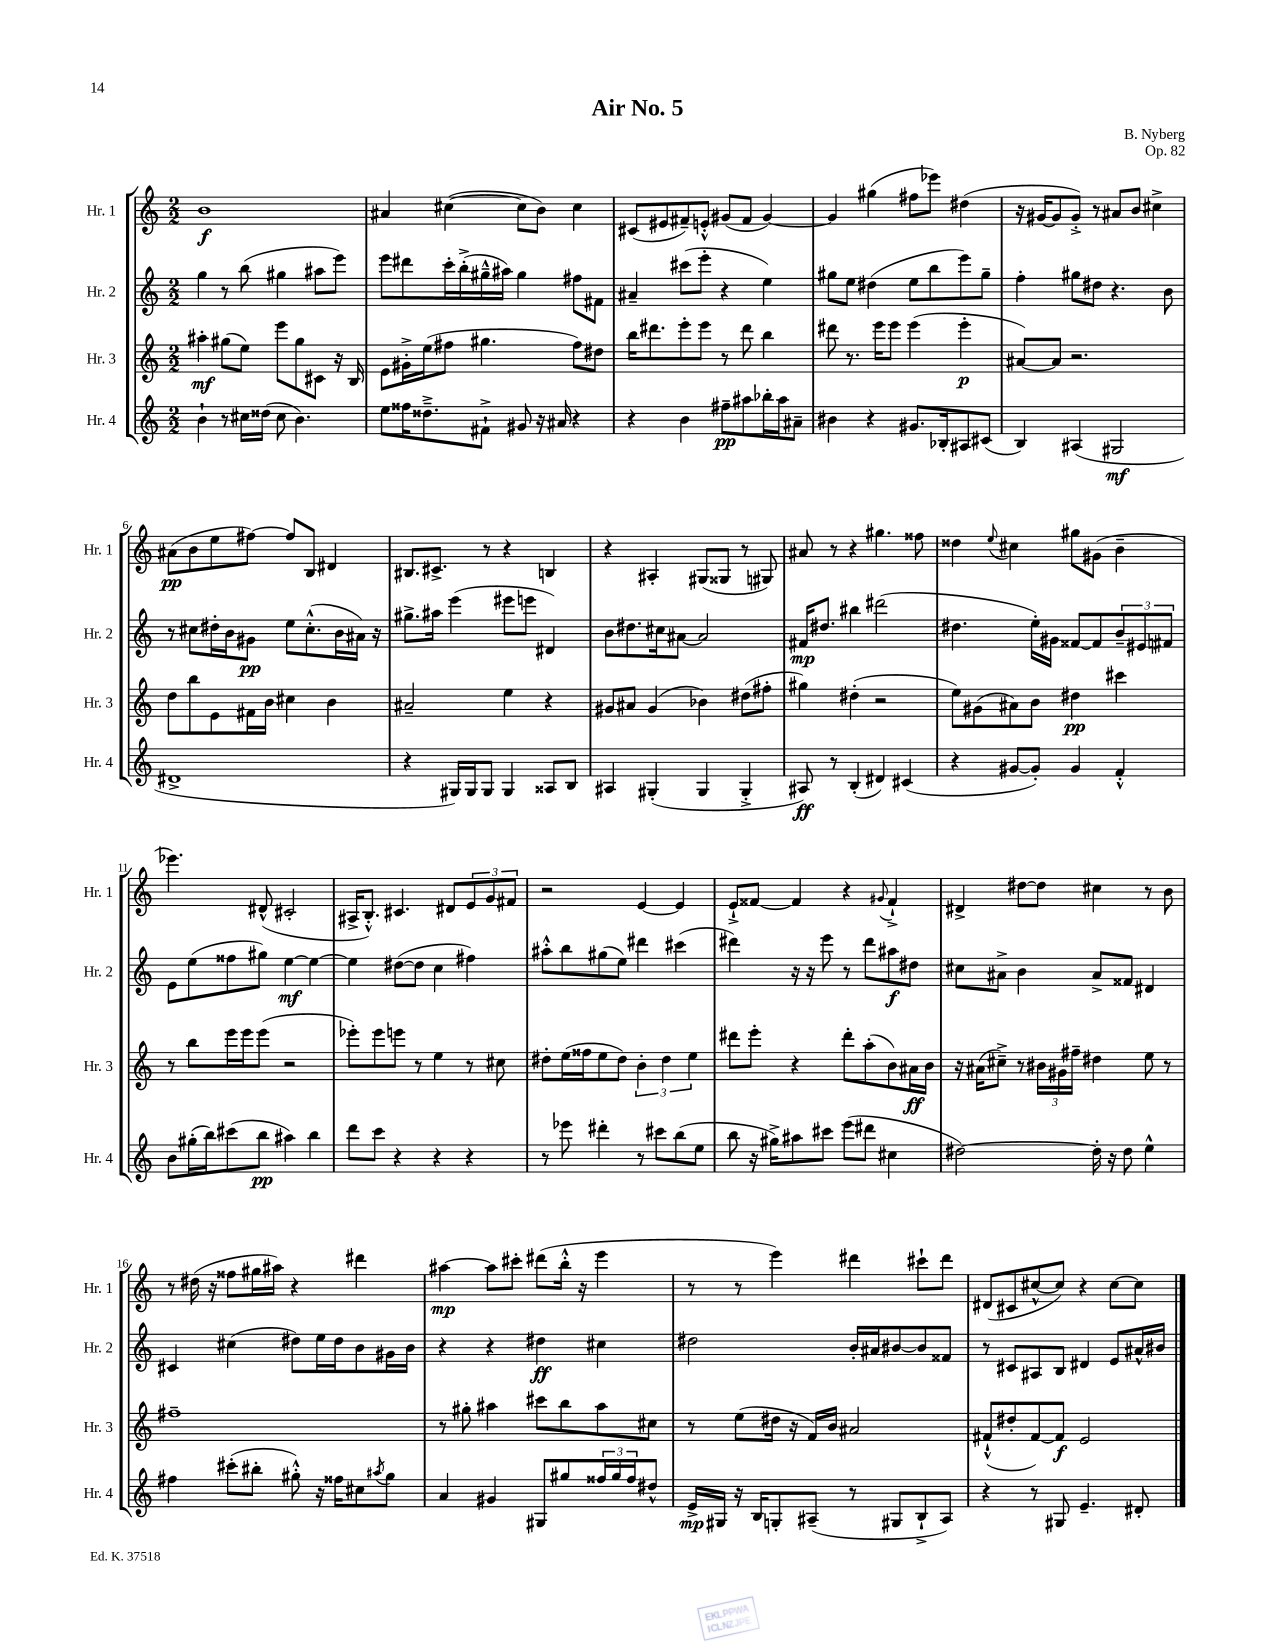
\header { title = "Air No. 5" composer = "B. Nyberg" opus = "Op. 82" }
<<
\new StaffGroup <<
\new Staff = "s0" \with { instrumentName = "Hr. 1" shortInstrumentName = "Hr. 1" } {
    \clef treble \key c \major \numericTimeSignature \time 2/2
    b'1\f |
    ais'4 cis''4~( cis''8 b'8) cis''4 |
    cis'8( eis'8 fis'8--) e'8-.-^ gis'8( fis'8 gis'4~) |
    gis'4 gis''4( fis''8 ees'''8) dis''4( |
    r16 gis'16~ gis'8 gis'8-.->) r8 ais'8 b'8 cis''4-> |
    ais'8\pp( b'8 e''8 fis''8~) fis''8 b8 dis'4 |
    bis8. cis'8.-> r8 r4 b4 |
    r4 ais4-. gis8( gisis8 r8 gis8) |
    ais'8 r8 r4 gis''4. fisis''8 |
    disis''4 \appoggiatura { e''8 } cis''4 gis''8 gis'8( b'4-- |
    ees'''4.) dis'8-^( cis'2-. |
    ais16-> b8.-.-^) cis'4. dis'8 \tuplet 3/2 { e'8 g'8 fis'8 } |
    r2 e'4~ e'4 |
    e'8-!-> fisis'8~ fisis'4 r4 \appoggiatura { gis'8 } fisis'4-!-> |
    dis'4-> dis''8~ dis''8 cis''4 r8 b'8 |
    r8 dis''16( r16 fisis''8 gis''16 ais''16) r4 dis'''4 |
    ais''4~\mp ais''8 cis'''8-. dis'''8( b''16-.-^ r16 e'''4 |
    r8 r8 e'''4) dis'''4 cis'''8-! dis'''8 |
    dis'8( cis'8 cis''8~-^ cis''8) r4 cis''8~ cis''8 \bar "|." |
}
\new Staff = "s1" \with { instrumentName = "Hr. 2" shortInstrumentName = "Hr. 2" } {
    \clef treble \key c \major \numericTimeSignature \time 2/2
    g''4 r8 b''8( gis''4 ais''8 e'''8) |
    e'''8 dis'''8 c'''16-. b''16-.->( gis''16---^ ais''16) gis''4 fis''8 fis'8 |
    ais'4-- cis'''8( e'''8-. r4 e''4) |
    gis''8 e''8 dis''4( e''8 b''8 e'''8) gis''8-- |
    f''4-. gis''8 dis''8 r4. b'8 |
    r8 cis''8 dis''16-. b'16 gis'8\pp e''8 cis''8.-.-^( b'16 ais'16) r16 |
    gis''8.-> ais''16 e'''4( eis'''8 e'''8 dis'4) |
    b'8 dis''8. cis''16 ais'8~ ais'2 |
    fis'16\mp dis''8. bis''4 dis'''2( |
    dis''4. e''16-.) gis'16 fisis'8~ fisis'8 \tuplet 3/2 { b'8-- eis'8 fis'8 } |
    e'8 e''8( fisis''8 gis''8) e''4~\mf e''4~ |
    e''4 dis''8~( dis''8 c''4 fis''4) |
    ais''8-.-^ b''8 gis''8( e''8) dis'''4 cis'''4( |
    dis'''4) r16 r16 e'''8 r8 dis'''8 ais''8\f dis''8 |
    cis''8 ais'8-> b'4 ais'8-> fisis'8 dis'4 |
    cis'4 cis''4( dis''8) e''16 dis''16 b'8 gis'16 b'16 |
    r4 r4 dis''4\ff cis''4 |
    dis''2 b'16-. ais'16 bis'8~ bis'8 fisis'8 |
    r8 cis'8 ais8 b8 dis'4 e'8 ais'16-^ bis'16 \bar "|." |
}
\new Staff = "s2" \with { instrumentName = "Hr. 3" shortInstrumentName = "Hr. 3" } {
    \clef treble \key c \major \numericTimeSignature \time 2/2
    ais''4-.\mf gis''8( e''8) e'''8 gis''8 cis'8 r16 b16 |
    e'8 gis'16-.-> e''16( fis''8 gis''4. fis''8) dis''8 |
    b''16 dis'''8. e'''8-. e'''8 r8 dis'''8 b''4 |
    dis'''8 r8. e'''16 e'''8 e'''4( e'''4-.\p |
    ais'8~) ais'8 r2. |
    d''8 b''8 e'8 fis'16 b'16 cis''4 b'4 |
    ais'2-- e''4 r4 |
    gis'8 ais'8 gis'4( bes'4) dis''8( fis''8-. |
    gis''4) dis''4-.( r2 |
    e''8) gis'8( ais'8) b'8 dis''4\pp cis'''4 |
    r8 b''8 e'''16 e'''16 e'''8( r2 |
    ees'''8-.) ees'''8 e'''8 r8 e''4 r8 cis''8 |
    dis''8-. e''16( fisis''16 e''8 dis''8) \tuplet 3/2 { b'4-. dis''4 e''4 } |
    dis'''8 e'''8-. r4 dis'''8-. a''8-.( b'8) ais'16\ff b'16 |
    r16 ais'16( cis''8--->) r8 \tuplet 3/2 { bis'16 gis'16 fis''16-- } dis''4 e''8 r8 |
    fis''1-- |
    r8 gis''8-. ais''4 cis'''8 b''8 ais''8 cis''8 |
    r8 e''8( dis''16 r16 f'16) b'16 ais'2 |
    fis'8-!-^( dis''8-. fis'8~) fis'8\f e'2 \bar "|." |
}
\new Staff = "s3" \with { instrumentName = "Hr. 4" shortInstrumentName = "Hr. 4" } {
    \clef treble \key c \major \numericTimeSignature \time 2/2
    b'4-! r8 cis''16 disis''16( cis''8 b'4.) |
    e''8 fisis''16 disis''8.---> fis'8-!-> gis'8 r16 ais'16 r4 |
    r4 b'4 fis''8--\pp ais''8 bes''16-. ais''16 ais'8-- |
    bis'4 r4 gis'8. bes16-. ais8 cis'8( |
    b4) ais4( gis2\mf |
    dis'1-> |
    r4 gis16) gis16 gis8 gis4 aisis8 b8 |
    ais4 gis4-.( gis4 gis4-.-> |
    ais8\ff) r8 b4-.( dis'4) cis'4( |
    r4 gis'8~ gis'8-.) gis'4 f'4-.-^ |
    b'8 gis''16-.( b''16) cis'''8( b''8\pp ais''4) b''4 |
    d'''8 c'''8 r4 r4 r4 |
    r8 ees'''8 dis'''4-. r8 cis'''8 b''8( e''8 |
    b''8 r16 gis''16->) ais''8 cis'''8 e'''8( dis'''8 cis''4 |
    dis''2~) dis''16-. r16 dis''8 e''4-^ |
    fis''4 cis'''8-.( bis''8-. gis''8-.-^) r16 fisis''16 cis''8 \acciaccatura { ais''8 } gis''8 |
    a'4 gis'4 gis8 gis''8 \tuplet 3/2 { fisis''16 gis''16 fisis''16 } dis''8-^ |
    e'16->\mp gis16 r16 b16 g8-. ais8--( r8 gis8 b8-!-> ais8) |
    r4 r8 gis8 e'4.-- dis'8-. \bar "|." |
}
>>
>>
